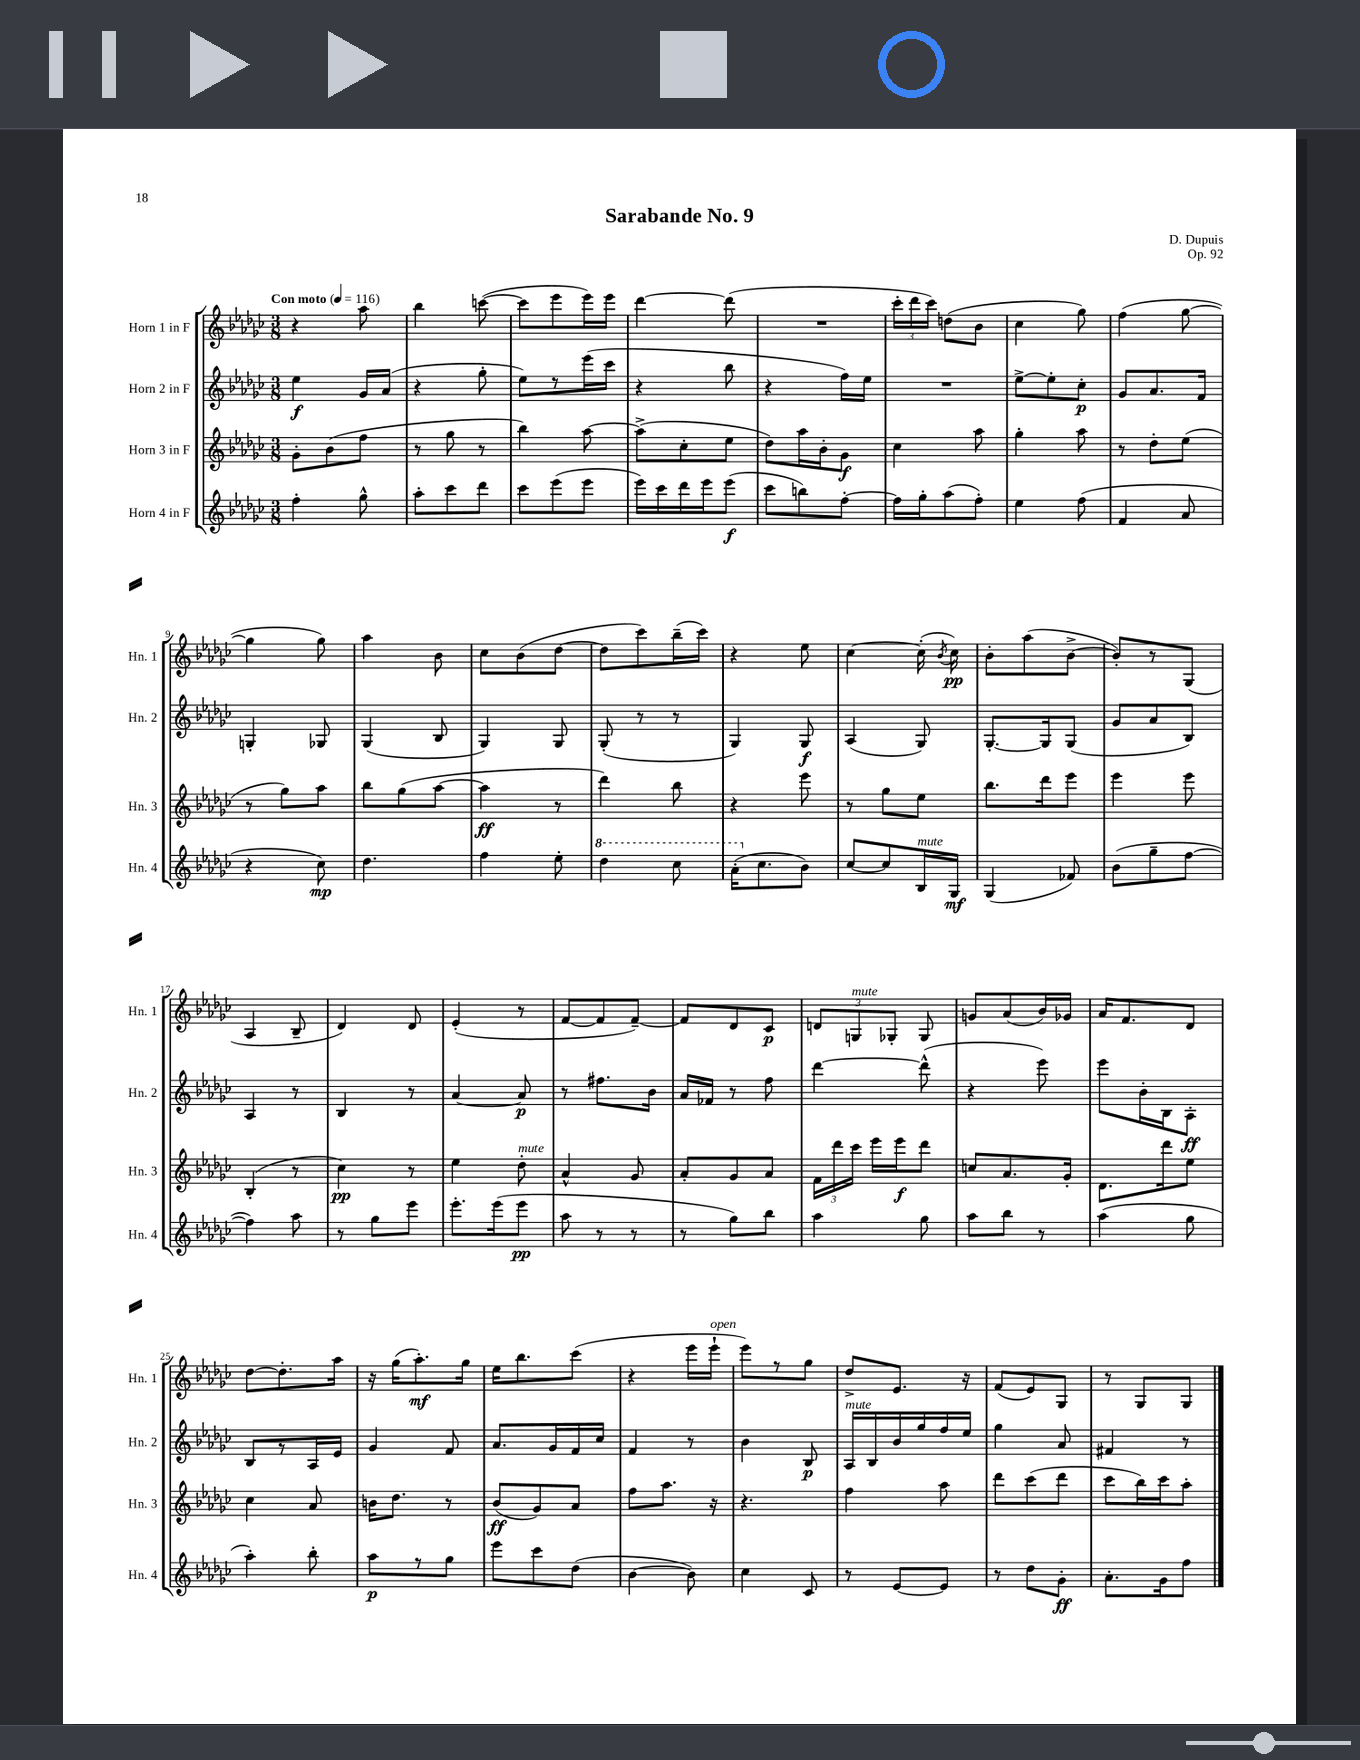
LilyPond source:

\header { title = "Sarabande No. 9" composer = "D. Dupuis" opus = "Op. 92" }
<<
\new StaffGroup <<
\new Staff = "s0" \with { instrumentName = "Horn 1 in F" shortInstrumentName = "Hn. 1" } {
    \clef treble \key ges \major \numericTimeSignature \time 3/8 \tempo "Con moto" 4 = 116
    \autoBeamOff r4 aes''8 |
    bes''4 c'''8~( |
    c'''8[ ees'''8 ees'''16) ees'''16] |
    des'''4~ des'''8( |
    R4. |
    \tuplet 3/2 { ces'''16[-. des'''16 ces'''16]) } d''8[( bes'8] |
    ces''4 ges''8) |
    f''4( ges''8~ |
    ges''4 ges''8) |
    aes''4 bes'8 |
    ces''8[ bes'8( des''8]~ |
    des''8[ ces'''8) bes''16--( ces'''16]) |
    r4 ees''8 |
    ces''4~ ces''16-.( \acciaccatura { bes'8 } ces''16\pp) |
    bes'8[-. aes''8( bes'8]~-> |
    bes'8[-.) r8 ges8]( |
    aes4 bes8-- |
    des'4) des'8 |
    ees'4-.( r8 |
    f'8[~ f'8 f'8]~--) |
    f'8[ des'8 ces'8]\p |
    \tuplet 3/2 { d'8[ g8^\markup { \italic "mute" } ges8]-. } ges8 |
    g'8[ aes'8( bes'16) ges'16] |
    aes'16[ f'8. des'8] |
    des''8[~ des''8.-. aes''16] |
    r16 ges''16[( aes''8.-.\mf) ges''16] |
    ees''16[ bes''8. ces'''8]( |
    r4 ees'''16[ ees'''16]-!^\markup { \italic "open" } |
    ees'''8[) r8 ges''8] |
    des''8[-> ees'8.] r16 |
    f'8[( ees'8) ges8] |
    r8 ges8[ ges8] \bar "|." |
}
\new Staff = "s1" \with { instrumentName = "Horn 2 in F" shortInstrumentName = "Hn. 2" } {
    \clef treble \key ges \major \numericTimeSignature \time 3/8
    \autoBeamOff ees''4\f ges'16[ aes'16]( |
    r4 ges''8-. |
    ees''8[) r8 ees'''16( ces'''16] |
    r4 bes''8 |
    r4 f''16[) ees''16] |
    R4. |
    ees''8[~-> ees''8-. ces''8]-.\p |
    ges'8[ aes'8. f'16] |
    g4-. ges8 |
    ges4( bes8 |
    ges4) ges8 |
    ges8-.( r8 r8 |
    ges4) ges8\f |
    aes4( ges8) |
    ges8.[~-. ges16 ges8]( |
    ges'8[ aes'8 bes8]) |
    aes4 r8 |
    bes4 r8 |
    aes'4~ aes'8\p |
    r8 fis''8.[ bes'16] |
    aes'16[ fes'16] r8 f''8 |
    des'''4~ des'''8-^( |
    r4 ees'''8) |
    ees'''8[ bes'16-. bes16 aes8]-.\ff |
    bes8[ r8 aes16 ees'16] |
    ges'4 f'8 |
    aes'8.[ ges'16 f'16 ces''16] |
    f'4 r8 |
    bes'4 bes8\p |
    aes16[^\markup { \italic "mute" } bes16 bes'16 ges''16 f''16 ees''16] |
    ges''4 aes'8 |
    fis'4 r8 \bar "|." |
}
\new Staff = "s2" \with { instrumentName = "Horn 3 in F" shortInstrumentName = "Hn. 3" } {
    \clef treble \key ges \major \numericTimeSignature \time 3/8
    \autoBeamOff ges'8[-. bes'8( f''8] |
    r8 ges''8 r8 |
    bes''4) aes''8~ |
    aes''8[->( ces''8-. ees''8] |
    des''8[) aes''16 bes'16-. ges'8]\f |
    ces''4 aes''8 |
    ges''4-. aes''8 |
    r8 des''8[-. ees''8]( |
    r8 ges''8[) aes''8] |
    bes''8[ ges''8( aes''8]~ |
    aes''4\ff r8 |
    des'''4) bes''8 |
    r4 ees'''8 |
    r8 ges''8[ ees''8] |
    bes''8.[ des'''16 ees'''8] |
    ees'''4 ees'''8 |
    bes4-.( r8 |
    ces''4\pp) r8 |
    ees''4 des''8-.^\markup { \italic "mute" } |
    aes'4-^ ges'8 |
    aes'8[-. ges'8 aes'8] |
    \tuplet 3/2 { f'16[ des'''16 ces'''16] } ees'''16[ ees'''16\f des'''8] |
    c''8[ aes'8. ges'16]-. |
    des'8.[ des'''16 ees''8] |
    ces''4 aes'8 |
    b'16[ des''8.] r8 |
    bes'8[\ff( ges'8) aes'8] |
    f''8[ aes''8.] r16 |
    r4. |
    f''4 aes''8 |
    des'''8[ ces'''8( des'''8] |
    ces'''8[ bes''16) ces'''16 aes''8]-. \bar "|." |
}
\new Staff = "s3" \with { instrumentName = "Horn 4 in F" shortInstrumentName = "Hn. 4" } {
    \clef treble \key ges \major \numericTimeSignature \time 3/8
    \autoBeamOff f''4-. ges''8-^ |
    aes''8[-. ces'''8 des'''8] |
    ces'''8[ ees'''8( ees'''8] |
    ees'''16[) ces'''16 des'''16 ees'''16 ees'''8]\f( |
    ces'''8[ b''8) f''8]~-. |
    f''16[ ges''16-. aes''8( f''8]-.) |
    ees''4 f''8( |
    f'4 aes'8 |
    r4 ces''8\mp) |
    des''4. |
    f''4 ees''8-. |
    \ottava #1 des'''4 ces'''8 |
    aes''16[-.( \ottava #0 ces''8. bes'8]) |
    ces''8[~ ces''8 bes16^\markup { \italic "mute" } ges16]\mf |
    ges4( fes'8) |
    bes'8[( ges''8-- f''8]~ |
    f''4) aes''8 |
    r8 ges''8[ ees'''8] |
    ees'''8.[-. ees'''16( ees'''8]\pp |
    aes''8 r8 r8 |
    r8 ges''8[) bes''8] |
    aes''4 ges''8 |
    aes''8[ bes''8] r8 |
    aes''4( ges''8 |
    aes''4-.) bes''8-. |
    aes''8[\p r8 ges''8] |
    ees'''8[ ces'''8 des''8]( |
    bes'4~ bes'8) |
    ces''4 ces'8 |
    r8 ees'8[~ ees'8] |
    r8 des''8[ ges'8]-.\ff |
    aes'8.[-. ges'16 f''8] \bar "|." |
}
>>
>>
